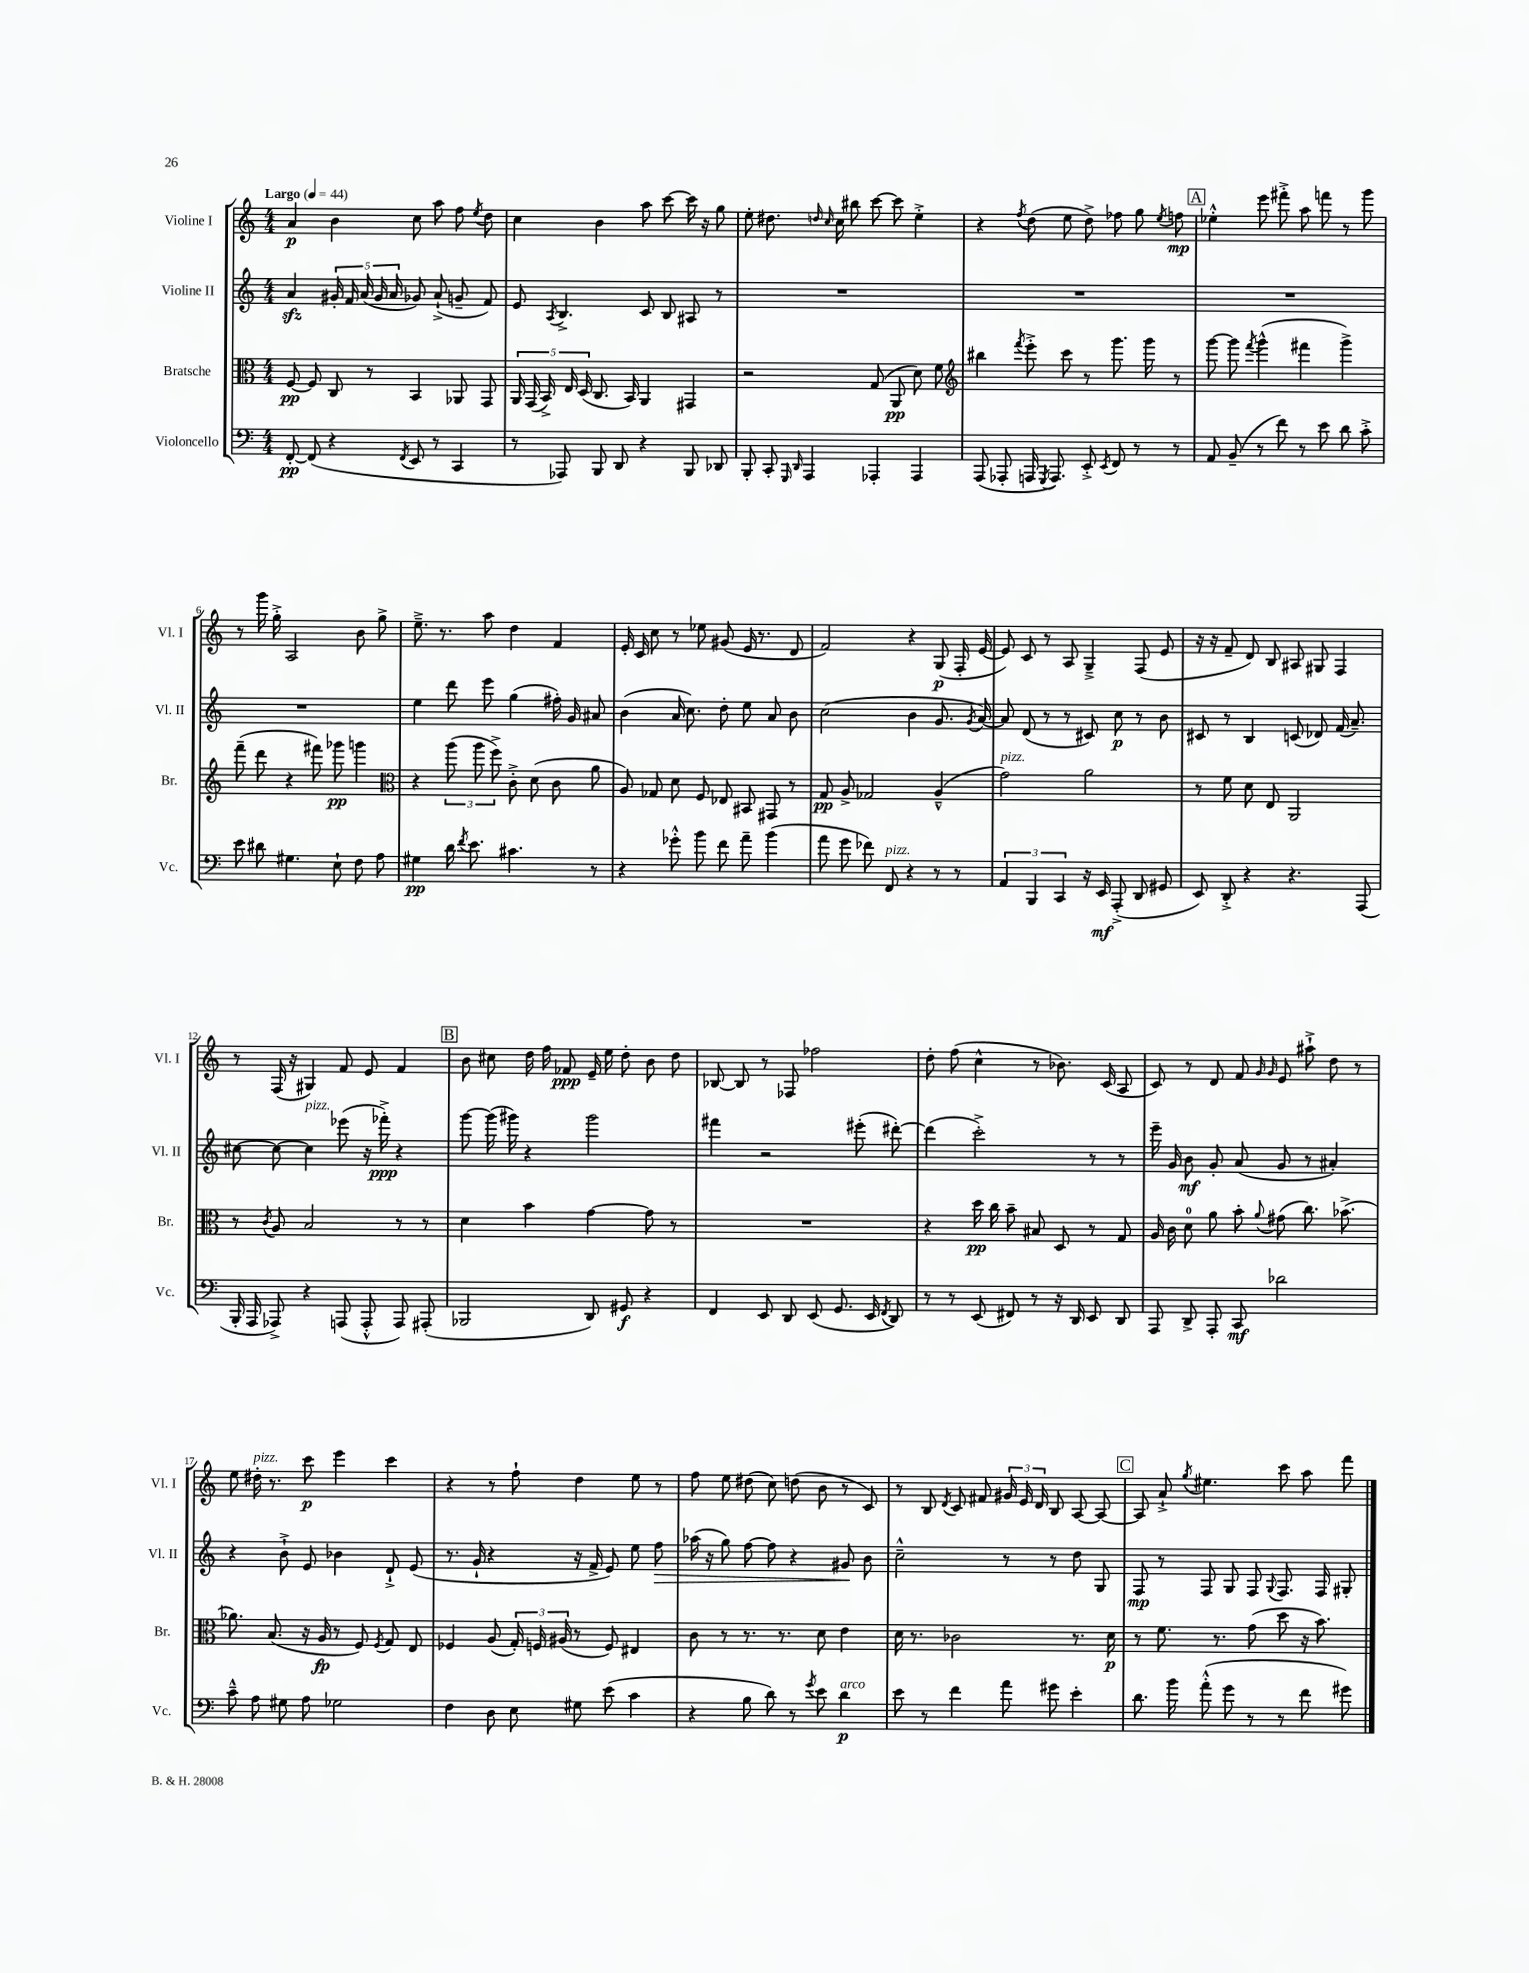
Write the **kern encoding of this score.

**kern	**kern	**kern	**kern
*staff4	*staff3	*staff2	*staff1
*clefF4	*clefC3	*clefG2	*clefG2
*k[]	*k[]	*k[]	*k[]
*M4/4	*M4/4	*M4/4	*M4/4
*MM44	*MM44	*MM44	*MM44
[8FF'	[8F	4a	4a
(8FF]	8F]	.	.
4r	8C	20g#'	4b
.	.	20f	.
.	.	(20a	.
.	8r	.	.
.	.	20g#	.
.	.	20a	.
8qFF	.	.	.
8EE	4BB	8g-)	8cc
8r	.	(8a`^	8aa
4CC	8AA-	8g~	8ff
.	.	.	8qee
.	8GG	8f)	8dd
=	=	=	=
8r	20AA	8e	4cc
.	(20GG	.	.
.	20BB^)	.	.
.	.	8qA	.
8AAA-)	.	4.B^	.
.	20E	.	.
.	(20D	.	.
8BBB	8.C	.	4b
8DD	.	.	.
.	16BB)	.	.
4r	4AA	8c	8aa
.	.	8B	[8ccc
8BBB	4GG#	8A#	16ccc]
.	.	.	16r
8DD-	.	8r	8gg
=	=	=	=
8BBB'	2r	1r	8ee'
8CC'	.	.	8.dd#
16qqGGG	.	.	.
16qqDD	.	.	.
4AAA	.	.	.
.	.	.	16qqdd
.	.	.	16qqcc
.	.	.	16cc
.	.	.	8bb#
4AAA-'	(8G	.	[8ccc
.	8AA	.	8ccc]
4AAA-	8d)	.	4ee'^
.	8f	.	.
=	=	=	=
*	*clefG2	*	*
(8AAA	4bb#	1r	4r
8AAA-'	.	.	.
.	8qfff	.	8qff
16AAA	8eee'^	.	(8dd
8qGGG	.	.	.
8.AAA)	.	.	.
.	8ccc	.	8ee
8EE'^	8r	.	8dd^)
8qEE	.	.	.
8FF	8.ggg	.	8ff-
8r	.	.	8gg
.	16ggg	.	.
.	.	.	8qee
8r	8r	.	8ff
=	=	=	=
8AA	[8ggg	1r	4ee-'^^
(8BB~	8ggg]	.	.
.	8qfff	.	.
8r	(4ggg^^	.	8eee
8f)	.	.	8fff#'^
8r	4fff#	.	8aa
8e	.	.	8fff
8d	4ggg^)	.	8r
8c'^	.	.	8ggg
=	=	=	=
8e	(8fff~	1r	8r
8d#	8ddd	.	16ggg
.	.	.	16gg'^
4.G#	4r	.	2A
.	8fff#)	.	.
8E`	8ggg-	.	.
8F	4ggg	.	8b
8A	.	.	8gg^
=	=	=	=
*	*clefC3	*	*
4G#	4r	4ee	8.ee~^
.	.	.	8.r
16d	(12aa	8ddd	.
8qf	.	.	.
8.e	.	.	.
.	12aa	.	.
.	.	8eee	8aa
.	12ff^)	.	.
4.c#	8c'^	(4gg	4dd
.	(8d	.	.
.	8c	16ff#')	4f
.	.	16g	.
8r	8a	8a#	.
=	=	=	=
4r	8A)	(4b	16e'
.	.	.	16c
.	8G-	.	8cc
8g-'^^	8d	16a	8r
.	.	8.cc)	.
8b	8F	.	8ee-
8f	8E-	8dd'	(8g#
8a~	8BB#	8ee	16e
.	.	.	8.r
(4b	8GG#	8a	.
.	8r	8b	8d
=	=	=	=
8a	8G	(2cc	2f)
8g	8A^	.	.
8f-)	2G-	.	.
8FF	.	.	.
4r	.	4b	4r
8r	(4A~^^	8.g	(8G
8r	.	.	16F'
.	.	8qg	.
.	.	[16a)	[16e
=	=	=	=
6AA	2g)	8a]	8e])
.	.	(8d	8c
6BBB	.	.	.
.	.	8r	8r
6CC	.	.	.
.	.	8r	8A
16r	2a	8c#)	4G~^
16EE	.	.	.
(8AAA'^	.	8cc	.
8DD	.	8r	(8F
8GG#	.	8b	8e
=	=	=	=
8EE)	8r	8c#	16r
.	.	.	16r
8DD'^	8f	8r	8f~
4r	8d	4B	8d)
.	8E	.	8B
4.r	2AA	(8c	8A#
.	.	8d-)	8G#
.	.	(16f	4F
.	.	8.a~)	.
(8AAA	.	.	.
=	=	=	=
16BBB'	8r	[8cc#	8r
16AAA	.	.	.
.	8qc	.	.
8AAA-^)	8A	8cc#_	(16F
.	.	.	16r
4r	2B	4cc#]	4G#)
(8AAA	.	(8eee-	8f
8AAA'^^	.	16r	8e
.	.	16fff-'^)	.
8AAA)	8r	4r	4f
(8AAA#'	8r	.	.
=	=	=	=
2BBB-	4d	[8ggg	8b
.	.	(16ggg]	8cc#
.	.	16ggg#)	.
.	4b	4r	16dd
.	.	.	16ff
.	.	.	8f-
8DD)	[4g	2ggg#	16e~
.	.	.	16ee
8GG#	.	.	8dd'
4r	8g]	.	8b
.	8r	.	8dd
=	=	=	=
4FF	1r	4fff#	[8B-
.	.	.	8B-]
8EE	.	2r	8r
8DD	.	.	8F-
(8EE	.	.	2ff-
8.GG	.	.	.
.	.	(8eee#'	.
16EE	.	.	.
8qFF	.	.	.
8DD)	.	[8ddd#')	.
=	=	=	=
8r	4r	(4ddd#]	8dd'
8r	.	.	(8ff
(8EE	16dd	2ccc'^)	4cc^^
.	16cc	.	.
8FF#)	8b~	.	.
8r	8B#	.	8r
16r	8D	.	8.b-)
16DD	.	.	.
8EE	8r	8r	.
.	.	.	(16c
8DD	8G	8r	8A
=	=	=	=
8AAA	16A	16eee~	8c)
.	16c	16g	.
8DD^	8d	8b	8r
8AAA'	8a	8g'	8d
8CC	8b'	(8a	8f
.	.	.	16qqg
.	8qqa	.	16qqg
2d-	(8g#	8g	8e
.	8.cc)	8r	8aa#`^
.	.	4a#')	8dd
.	(8.b-^	.	.
.	.	.	8r
=	=	=	=
8c~^^	8.a-)	4r	8ee
8A	.	.	16dd#'
.	(8.B	.	8.r
8G#	.	8b`^	.
8A	16r	8e	8ccc
.	16A	.	.
2G-	8r	4b-	4eee
.	8F)	.	.
.	8qF	.	.
.	8G	8d`^	4ccc
.	8E	(8e	.
=	=	=	=
4F	4F-	8.r	4r
.	.	16g`	.
8D	(8A	4r	8r
8E	24G')	.	8ff`
.	24F	.	.
.	(24A#	.	.
8G#	8r	16r	4dd
.	.	16f^	.
(8e	8F)	8e)	.
4c	4E#	8ee	8ee
.	.	8ff	8r
=	=	=	=
4r	8c	(16aa-	8ff
.	.	16r	.
.	8r	8gg)	8ee
8B	8.r	[8ff	(8dd#
8d)	.	8ff]	8cc)
.	8.r	.	.
8r	.	4r	(8dd
8qg	.	.	.
8e	8d	.	8b
4d	4e	8g#	8r
.	.	8b	8c)
=	=	=	=
8e	16d	2cc~^^	8r
.	8.r	.	.
8r	.	.	8B
.	.	.	8qd
4f	2c-	.	8c
.	.	.	8f#
8a	.	8r	24g#
.	.	.	24e
.	.	.	24d
8g#	.	8r	8B
4e'	8.r	8dd	[8A
.	.	8G	8A_
.	16d	.	.
=	=	=	=
8.d	8r	8F	8A]
.	8.f	8r	8a`^
16b	.	.	.
.	.	.	8qgg
(8a'^^	.	8F	4.ee#
.	8.r	.	.
8g	.	8G	.
8r	(8g	8F	.
.	.	8qqG	.
8r	8dd	8.F	8ccc
8f	16r	.	8aa
.	8.b)	16F	.
8g#)	.	8G#'	8fff
==	==	==	==
*-	*-	*-	*-
